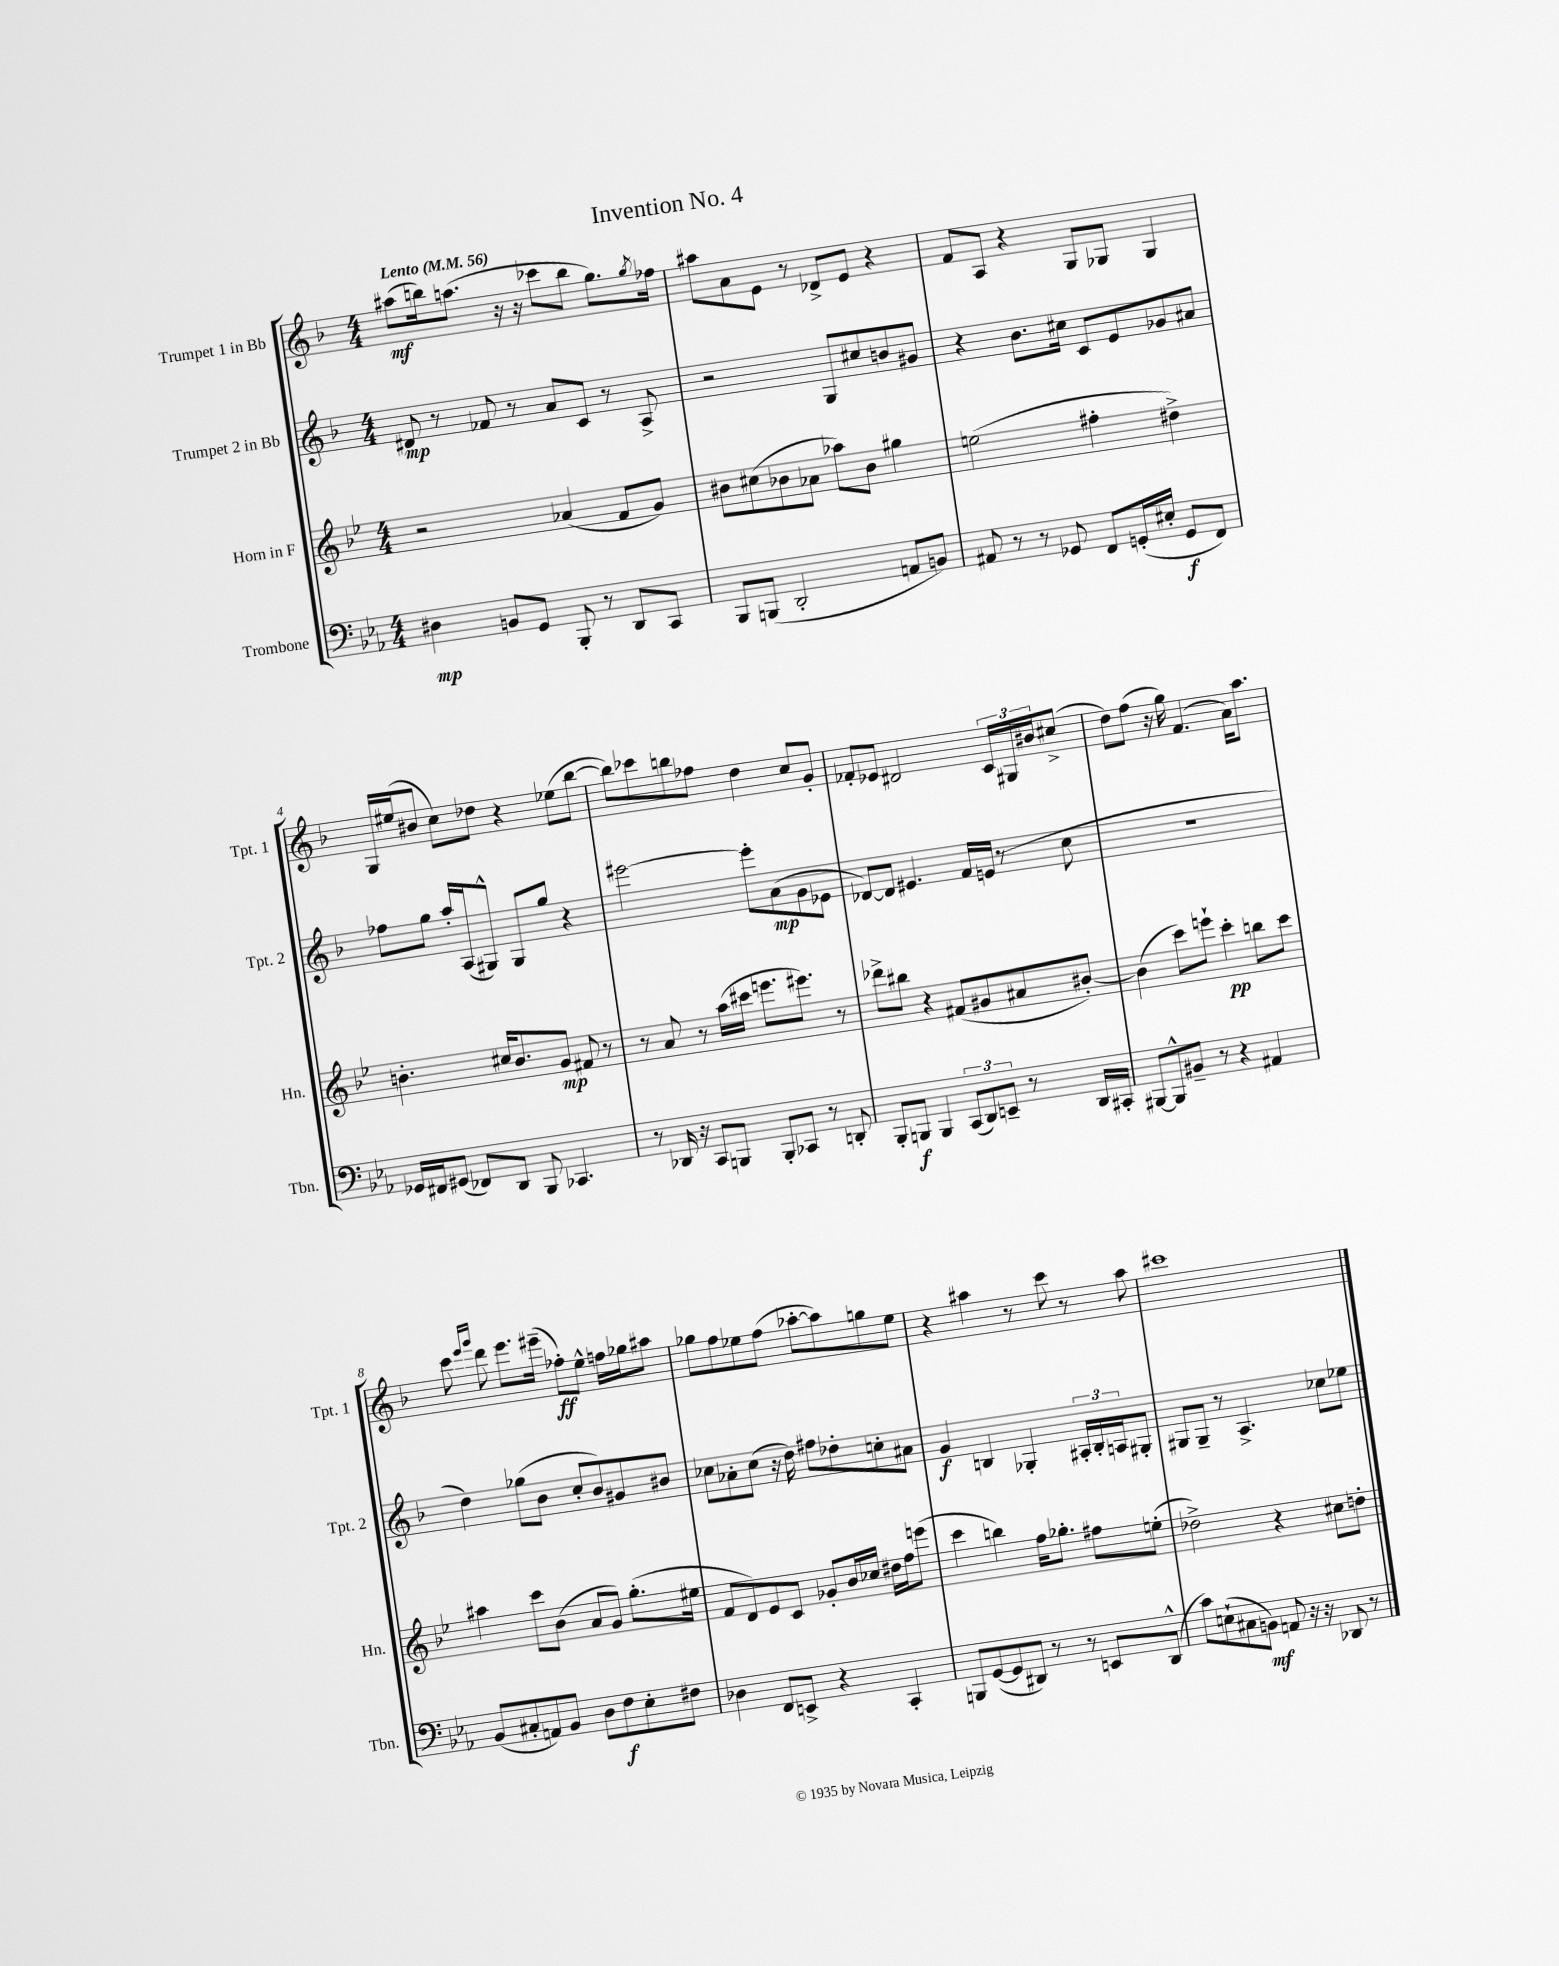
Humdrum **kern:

**kern	**dynam	**kern	**dynam	**kern	**dynam	**kern	**dynam
*part4	*part4	*part3	*part3	*part2	*part2	*part1	*part1
*staff4	*staff4	*staff3	*staff3	*staff2	*staff2	*staff1	*staff1
*I"Trombone	*	*I"Horn in F	*	*I"Trumpet 2 in Bb	*	*I"Trumpet 1 in Bb	*
*I'Tbn.	*	*I'Hn.	*	*I'Tpt. 2	*	*I'Tpt. 1	*
*clefF4	*	*clefG2	*	*clefG2	*	*clefG2	*
*k[b-e-a-]	*	*k[b-e-]	*	*k[b-]	*	*k[b-]	*
*M4/4	*	*M4/4	*	*M4/4	*	*M4/4	*
*MM56	*	*MM56	*	*MM56	*	*MM56	*
=1	=1	=1	=1	=1	=1	=1	=1
!	!	!	!	!	!	!LO:TX:a:B:t=Lento	!
4D#X\	mp	2r	.	8d#X/	mp	(8aa#X\L	mf
.	.	.	.	8r	.	16bbn\k)	.
.	.	.	.	.	.	(8.aan\J	.
8BBn/L	.	.	.	8f-X/	.	.	.
8GG/J	.	.	.	8r	.	16r	.
.	.	.	.	.	.	16r	.
8BBB-'/	.	(4a-X/	.	8a/L	.	8ccc-X\L	.
8r	.	.	.	8c/J	.	8bb\J	.
8DD/L	.	8f/L	.	8r	.	8.gg\L)	.
8CC/J	.	8g/J)	.	8A^/	.	.	.
.	.	.	.	.	.	8qgg/	.
.	.	.	.	.	.	16ff-X\Jk	.
=2	=2	=2	=2	=2	=2	=2	=2
8BBB-/L	.	8b#X\L	.	2r	.	8aa#X\L	.
(8BBBn/J	.	(8cc#X\	.	.	.	8a\	.
2DD'/	.	8b-X\	.	.	.	8e\J	.
.	.	8a-X\J	.	.	.	8r	.
.	.	8aa-X\L)	.	8G/L	.	8d-X^/L	.
.	.	8b-\J	.	8cc#X/	.	8e/J	.
8AAn/L	.	4gg#X\	.	8bn/	.	4r	.
8BBn/J)	.	.	.	8g#X/J	.	.	.
=3	=3	=3	=3	=3	=3	=3	=3
8AA#X/	.	(2een\	.	4r	.	8f/L	.
8r	.	.	.	.	.	8A/J	.
8r	.	.	.	8.b-\L	.	4r	.
8GG-X/	.	.	.	.	.	.	.
.	.	.	.	16cc#X\Jk	.	.	.
8FF/L	.	4ff#X'\	.	8c/L	.	8G/L	.
(16GGn'/L	.	.	.	8e/	.	8G-X/J	.
16E#X'/JJ	.	.	.	.	.	.	.
8GG/L	f	4dd#X^\)	.	8g-X/	.	4G-/	.
8FF/J)	.	.	.	8a#X/J	.	.	.
!!LO:LB:g=z
=4	=4	=4	=4	=4	=4	=4	=4
16GG-X/LL	.	4.bn'\	.	8ff-X\L	.	16G/LL	.
16FF#X/J	.	.	.	.	.	(16ee#X/J	.
(8GG#X/J	.	.	.	8gg\J	.	8b#X/J	.
8FF-X/L)	.	.	.	16aa'/LL	.	8cc\L)	.
.	.	.	.	(16A/J	.	.	.
8DD/J	.	16cc#X/KL	.	8G#X^^/J)	.	8dd-X\J	.
.	.	8.b/	.	.	.	.	.
8BBB-/	.	.	.	8G#/L	.	4r	.
4.CC-X/	.	8g/J	mp	8gg/J	.	.	.
.	.	8f#X/	.	4r	.	(8ee-X\L	.
.	.	8r	.	.	.	[8bb-\J	.
=5	=5	=5	=5	=5	=5	=5	=5
8r	.	8r	.	[2eee#X\	.	8bb-\L])	.
16DD-X/	.	8a/	.	.	.	8ccc-X\	.
16r	.	.	.	.	.	.	.
8CC/L	.	8r	.	.	.	8bbn\	.
8BBBn/J	.	(16aa\LL	.	.	.	8ff-X\J	.
.	.	16ccc#X\JJ	.	.	.	.	.
8BBB'/L	.	8.eeen\L	.	8eee#'\L]	.	4dd\	.
8CC-X/J	.	.	.	(8a\	mp	.	.
.	.	8.eee#X\J)	.	.	.	.	.
8r	.	.	.	8g\	.	8cc/L	.
8DDn'/	.	8r	.	8e-X\J	.	8g'/J	.
=6	=6	=6	=6	=6	=6	=6	=6
8BBB-'/L	.	8ddd-X^\L	.	[8d-X/L)	.	8f-X'/L	.
8BBBn/J	f	8bb#X\J	.	8d-/J]	.	8e-X/J	.
4BBB/	.	4r	.	4.e#X/	.	2d#X/	.
(12CC/L	.	(8f#X/L	.	.	.	.	.
12DD/)	.	.	.	.	.	.	.
.	.	8g#X/	.	16f/LL	.	.	.
12EEn~/J	.	.	.	.	.	.	.
.	.	.	.	(16en/JJ	.	.	.
8r	.	8a#X/	.	8r	.	24c/LL	.
.	.	.	.	.	.	24G#X/	.
.	.	.	.	.	.	24b#X/J	.
16DD/LL	.	[8b#X'/J)	.	8cc\	.	(8cc#X^/J	.
16CC#X'/JJ	.	.	.	.	.	.	.
=7	=7	=7	=7	=7	=7	=7	=7
[8BBB#X/L	.	(4b#\]	.	1r	.	8dd\L)	.
8BBB#^^/]	.	.	.	.	.	(8ff\J	.
8BB#X~/J	.	8ccc\L)	.	.	.	16r	.
.	.	.	.	.	.	16gg\)	.
8r	.	8eeen`\J	.	.	.	(4.f/	.
4r	.	4ccc'\	pp	.	.	.	.
4AA#X/	.	8bbn\L	.	.	.	16a\KL)	.
.	.	.	.	.	.	8.aa\J	.
.	.	8ccc\J	.	.	.	.	.
!!LO:LB:g=z
=8	=8	=8	=8	=8	=8	=8	=8
(8BB-/L	.	4aa#X\	.	4dd\)	.	8ccc\	.
.	.	.	.	.	.	16qqeee/LL	.
.	.	.	.	.	.	16qqggg/JJ	.
8C#X'/	.	.	.	.	.	8ddd\	.
8AAn/)	.	8ccc\L	.	(8gg-X\L	.	8.eee\L	.
8BB-/J	.	(8b-\J	.	8b-\J	.	.	.
.	.	.	.	.	.	(16eee#X~\Jk	.
8D\L	.	8a/L	.	8cc'/L	.	8ff-X'\L)	ff
8F\	f	8g/J)	.	8b-/)	.	8ee^^\J	.
8E-'\	.	(8.gg'\L	.	8g#X/	.	16ffn\LL	.
.	.	.	.	.	.	16gg-X\J	.
8F#X\J	.	.	.	8b#X/J	.	8aa#X\J	.
.	.	16ee#X\Jk	.	.	.	.	.
=9	=9	=9	=9	=9	=9	=9	=9
4D-X\	.	8f/L	.	8cc-X\L	.	8gg-X\L	.
.	.	8d/)	.	8a-X'\	.	8ff\	.
8FF/L	.	8e-/	.	(8cc-\J	.	8ee-X\	.
8EEn^/J	.	8c/J	.	16r	.	(8ff\J	.
.	.	.	.	16dd\)	.	.	.
4r	.	8g-X'/L	.	8ff#X\L	.	[8aa-X'\L	.
.	.	16b-/L	.	8dd-X'\	.	8aa-\])	.
.	.	16cc-X/JJ	.	.	.	.	.
4CC'/	.	16dd#X\LL	.	8ccn'\	.	8ggn\	.
.	.	16ff\J	.	.	.	.	.
.	.	(8eeen\J	.	8a#X\J	.	8ee-\J	.
=10	=10	=10	=10	=10	=10	=10	=10
8BBBn/L	.	4ccc\	.	4g/	f	4r	.
([8GG/	.	.	.	.	.	.	.
8GG/]	.	4bbn\)	.	4Bn/	.	4aa#X\	.
8DD#X/J)	.	.	.	.	.	.	.
8r	.	16ff\KL	.	4G-X'/	.	8r	.
.	.	8.gg-X'\J	.	.	.	.	.
8r	.	.	.	.	.	8ccc\	.
8EEn/L	.	8ff#X\L	.	24A#X'/LL	.	8r	.
.	.	.	.	24B'/	.	.	.
.	.	.	.	24An/J	.	.	.
(8DD#^^/J	.	(8een'\J	.	8G#X'/J	.	8aa#\	.
=11	=11	=11	=11	=11	=11	=11	=11
8c\L)	.	2dd-X^\)	.	8G#X/L	.	1ccc#X	.
(8En`\	.	.	.	8G#~/J	.	.	.
8C#X\	.	.	.	8r	.	.	.
8BBn\J)	mf	.	.	4.A^/	.	.	.
8AAn/	.	4r	.	.	.	.	.
16r	.	.	.	.	.	.	.
16r	.	.	.	.	.	.	.
8DD-X/	.	8cc#X\L	.	8cc-X\L	.	.	.
8r	.	8ddn'\J	.	8ee-X\J	.	.	.
==	==	==	==	==	==	==	==
*-	*-	*-	*-	*-	*-	*-	*-
